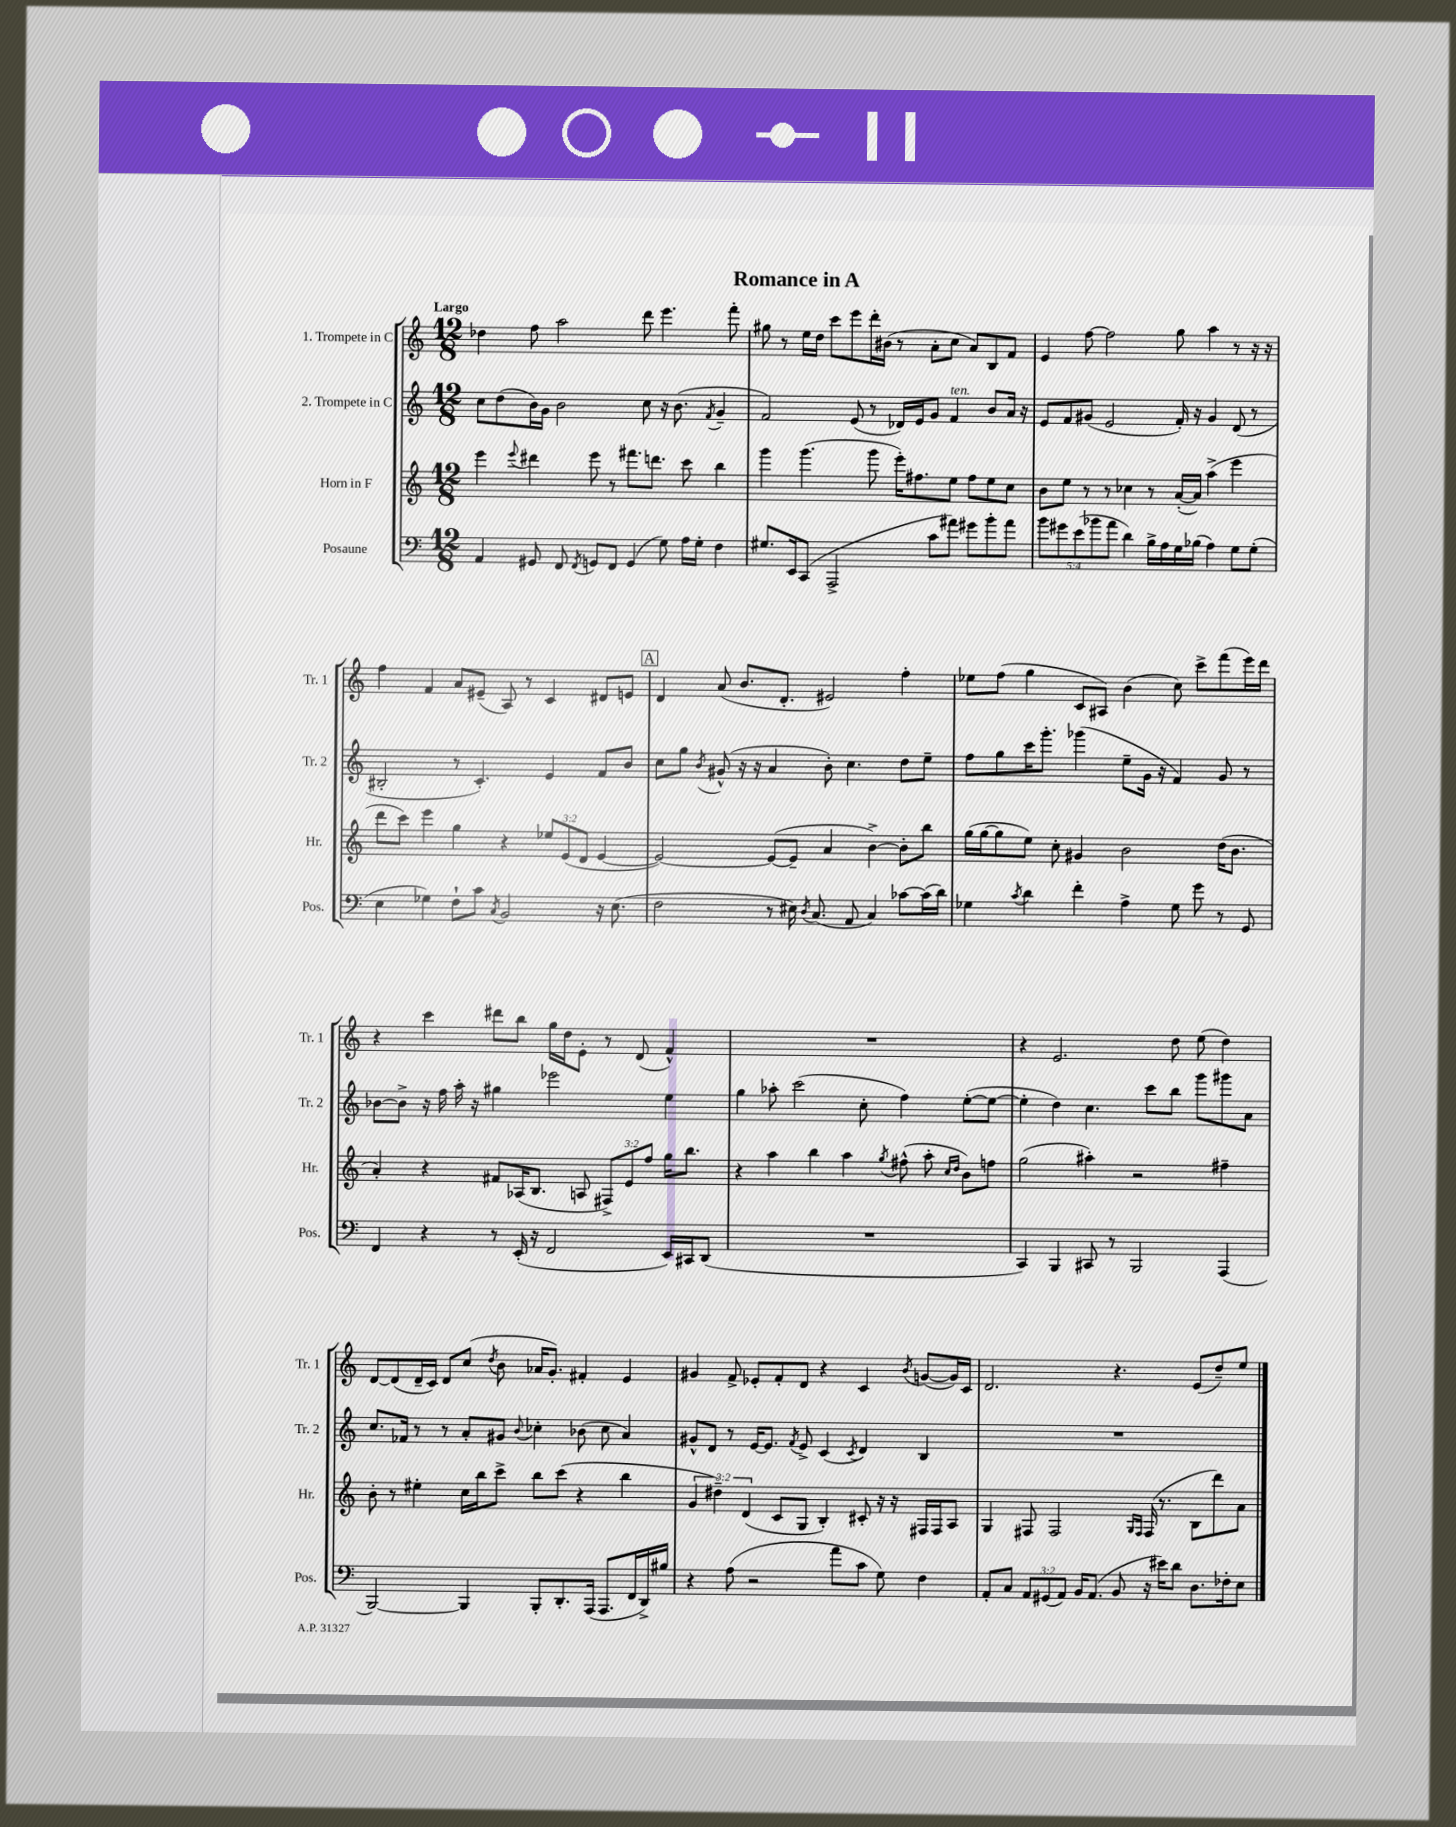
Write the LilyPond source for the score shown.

\header { title = "Romance in A" }
<<
\new StaffGroup <<
\new Staff = "s0" \with { instrumentName = "1. Trompete in C" shortInstrumentName = "Tr. 1" } {
    \clef treble \key c \major \numericTimeSignature \time 12/8 \tempo "Largo"
    \autoBeamOff des''4 f''8 a''2 d'''8 e'''4. f'''8-. |
    gis''8 r8 e''16[ d''16] c'''8[ e'''8 d'''16-. bis'16]( r8 a'8[-. c''8] a'8[) b8 f'8] |
    e'4 f''8~ f''2 g''8 a''4 r8 r16 r16 |
    f''4 f'4 a'8[ eis'8]--( a8) r8 c'4 dis'8[ e'8] |
    \mark \markup { \box "A" } d'4 a'8( b'8.[ d'8.]-. eis'2) f''4-. |
    ees''8[ f''8]( g''4 c'8[ ais8]) b'4( c''8) c'''8[-> f'''8( e'''16) d'''16] |
    r4 c'''4 dis'''8[ b''8] g''16[ d''16 e'8]-. r8 d'8( f'4-^) |
    R1. |
    r4 e'2. d''8 e''8( d''4) |
    d'8[~ d'8( d'16-- c'16]) d'8[ c''8]( \acciaccatura { d''8 } b'8 aes'16[ g'8.]-.) fis'4-. e'4 |
    gis'4 f'8-> ees'8[-. f'8-. d'8] r4 c'4 \acciaccatura { b'8 } g'8[~( g'16) c'16] |
    d'2. r4. e'8[( d''8--) e''8] \bar "|." |
}
\new Staff = "s1" \with { instrumentName = "2. Trompete in C" shortInstrumentName = "Tr. 2" } {
    \clef treble \key c \major \numericTimeSignature \time 12/8
    \autoBeamOff c''8[ d''8( b'16) g'16] b'2 c''8 r16 b'8.( \acciaccatura { f'8 } g'4-- |
    f'2) e'8( r8 des'16[) e'16 g'8] f'4^\markup { \italic "ten." } b'8[ a'16] r16 |
    e'8[ f'8 gis'8]( e'2 f'16-.) r16 gis'4 d'8( r8 |
    bis2-. r8 c'4.-.) e'4 f'8[ b'8] |
    \mark \markup { \box "A" } c''8[ g''8] \acciaccatura { b'8 } gis'8-^( r16 r16 a'4 b'8-.) c''4. d''8[ e''8]-- |
    f''8[ g''8 c'''16 g'''8.]-. ges'''4( e''8[-- g'16] r16 f'4) g'8 r8 |
    bes'8[~ bes'8]-> r16 f''16 a''16-. r16 gis''4 ees'''2 e''4 |
    g''4 aes''8-. c'''2( c''8-. f''4) e''8[~-.( e''8]~ |
    e''4-. d''4) c''4. c'''8[ b''8] g'''8[ gis'''8 a'8] |
    c''8.[ fes'16] r8 r8 a'8[-. gis'8] \appoggiatura { b'8 } ces''4-. bes'8( ces''8 a'4) |
    gis'8[-^ d'8] r8 e'16[~ e'8.] \acciaccatura { f'8 } e'8-> c'4( \acciaccatura { c'8 } d'4) b4 |
    R1. \bar "|." |
}
\new Staff = "s2" \with { instrumentName = "Horn in F" shortInstrumentName = "Hr." } {
    \clef treble \key c \major \numericTimeSignature \time 12/8 \override Staff.TupletNumber.text = #tuplet-number::calc-fraction-text
    \autoBeamOff e'''4 \appoggiatura { e'''8 } dis'''4 e'''8 r8 fis'''8.[ d'''8.] c'''8 b''4 |
    g'''4 g'''4.( g'''8 e'''16[-.) fis''8. e''8] fis''8[ e''8 c''8] |
    b'8[ e''8] r8 r8 ces''4 r8 a'16[~-.( a'16]) a''4->( e'''4 |
    d'''8[ c'''8]) e'''4 g''4 r4 \tuplet 3/2 { ees''8[ e'8( d'8] } e'4~ |
    \mark \markup { \box "A" } e'2~) e'8[~( e'8]-- a'4 b'4~->) b'8[-. b''8] |
    g''16[( g''16~ g''8 e''8]) c''8-. gis'4 b'2 d''16[( b'8.] |
    a'4-.) r4 fis'8[ aes16( b8.] a8 \tuplet 3/2 { fis8[->) e'8 f''8] } g''16[ b''8.] |
    r4 a''4 b''4 a''4 \acciaccatura { g''8 } fis''8-^( a''8-. \grace { c''16[ d''16] } b'8[) f''8] |
    g''2( ais''4-.) r2 fis''4-- |
    b'8-. r8 eis''4-. c''16[ b''16 c'''8]-> b''8[ c'''8]( r4 b''4 |
    \tuplet 3/2 { g'4 dis''4--) d'4( } c'8[ g8] b4-.) cis'8-. r16 r16 fis16[ fis16 a8] |
    g4 fis8 fis2 \grace { g16[ fis16] } fis16( r8. b8[ d'''8) a'8] \bar "|." |
}
\new Staff = "s3" \with { instrumentName = "Posaune" shortInstrumentName = "Pos." } {
    \clef bass \key c \major \numericTimeSignature \time 12/8 \override Staff.TupletNumber.text = #tuplet-number::calc-fraction-text
    \autoBeamOff a,4 gis,8 f,8 \acciaccatura { f,8 } g,8[ f,8] g,4( g8) a16[ g16]-. f4 |
    gis8.[ e,16 c,8]( a,,2-> c'8[ ais'8]) gis'8[ b'8-. ais'8] |
    \tuplet 5/4 { b'8[ gis'8 e'8( bes'8 a'8] } d'4) b16[-> a16 g16 bes16]( a4) g8[ g8]-.( |
    e4 ges4) f8[-! c'8] \acciaccatura { c8 } b,2 r16 e8.( |
    \mark \markup { \box "A" } f2 r8 eis16) \acciaccatura { d8 } c8.( a,8 c4) ces'8[~ ces'16( d'16]) |
    ges4 \acciaccatura { c'8 } d'4 f'4-. a4-> ges8 g'8 r8 g,8 |
    f,4 r4 r8 e,16-.( r16 f,2 e,16[) cis,16 d,8]( |
    R1. |
    c,4) b,,4 cis,8 r8 b,,2 a,,4( |
    b,,2~) b,,4 b,,8[-. d,8.-. a,,16]( a,,8.[ f,16 d,16->) bis16] |
    r4 a8( r2 a'8[ c'8] g8) f4 |
    a,8[-. c8] \tuplet 3/2 { a,8[ gis,8( a,8]) } b,16[ a,8.]( b,8 r16 eis'16[) d'8] d8.[ fes16-. e8] \bar "|." |
}
>>
>>
\layout { \context { \Score \remove "Bar_number_engraver" } }
